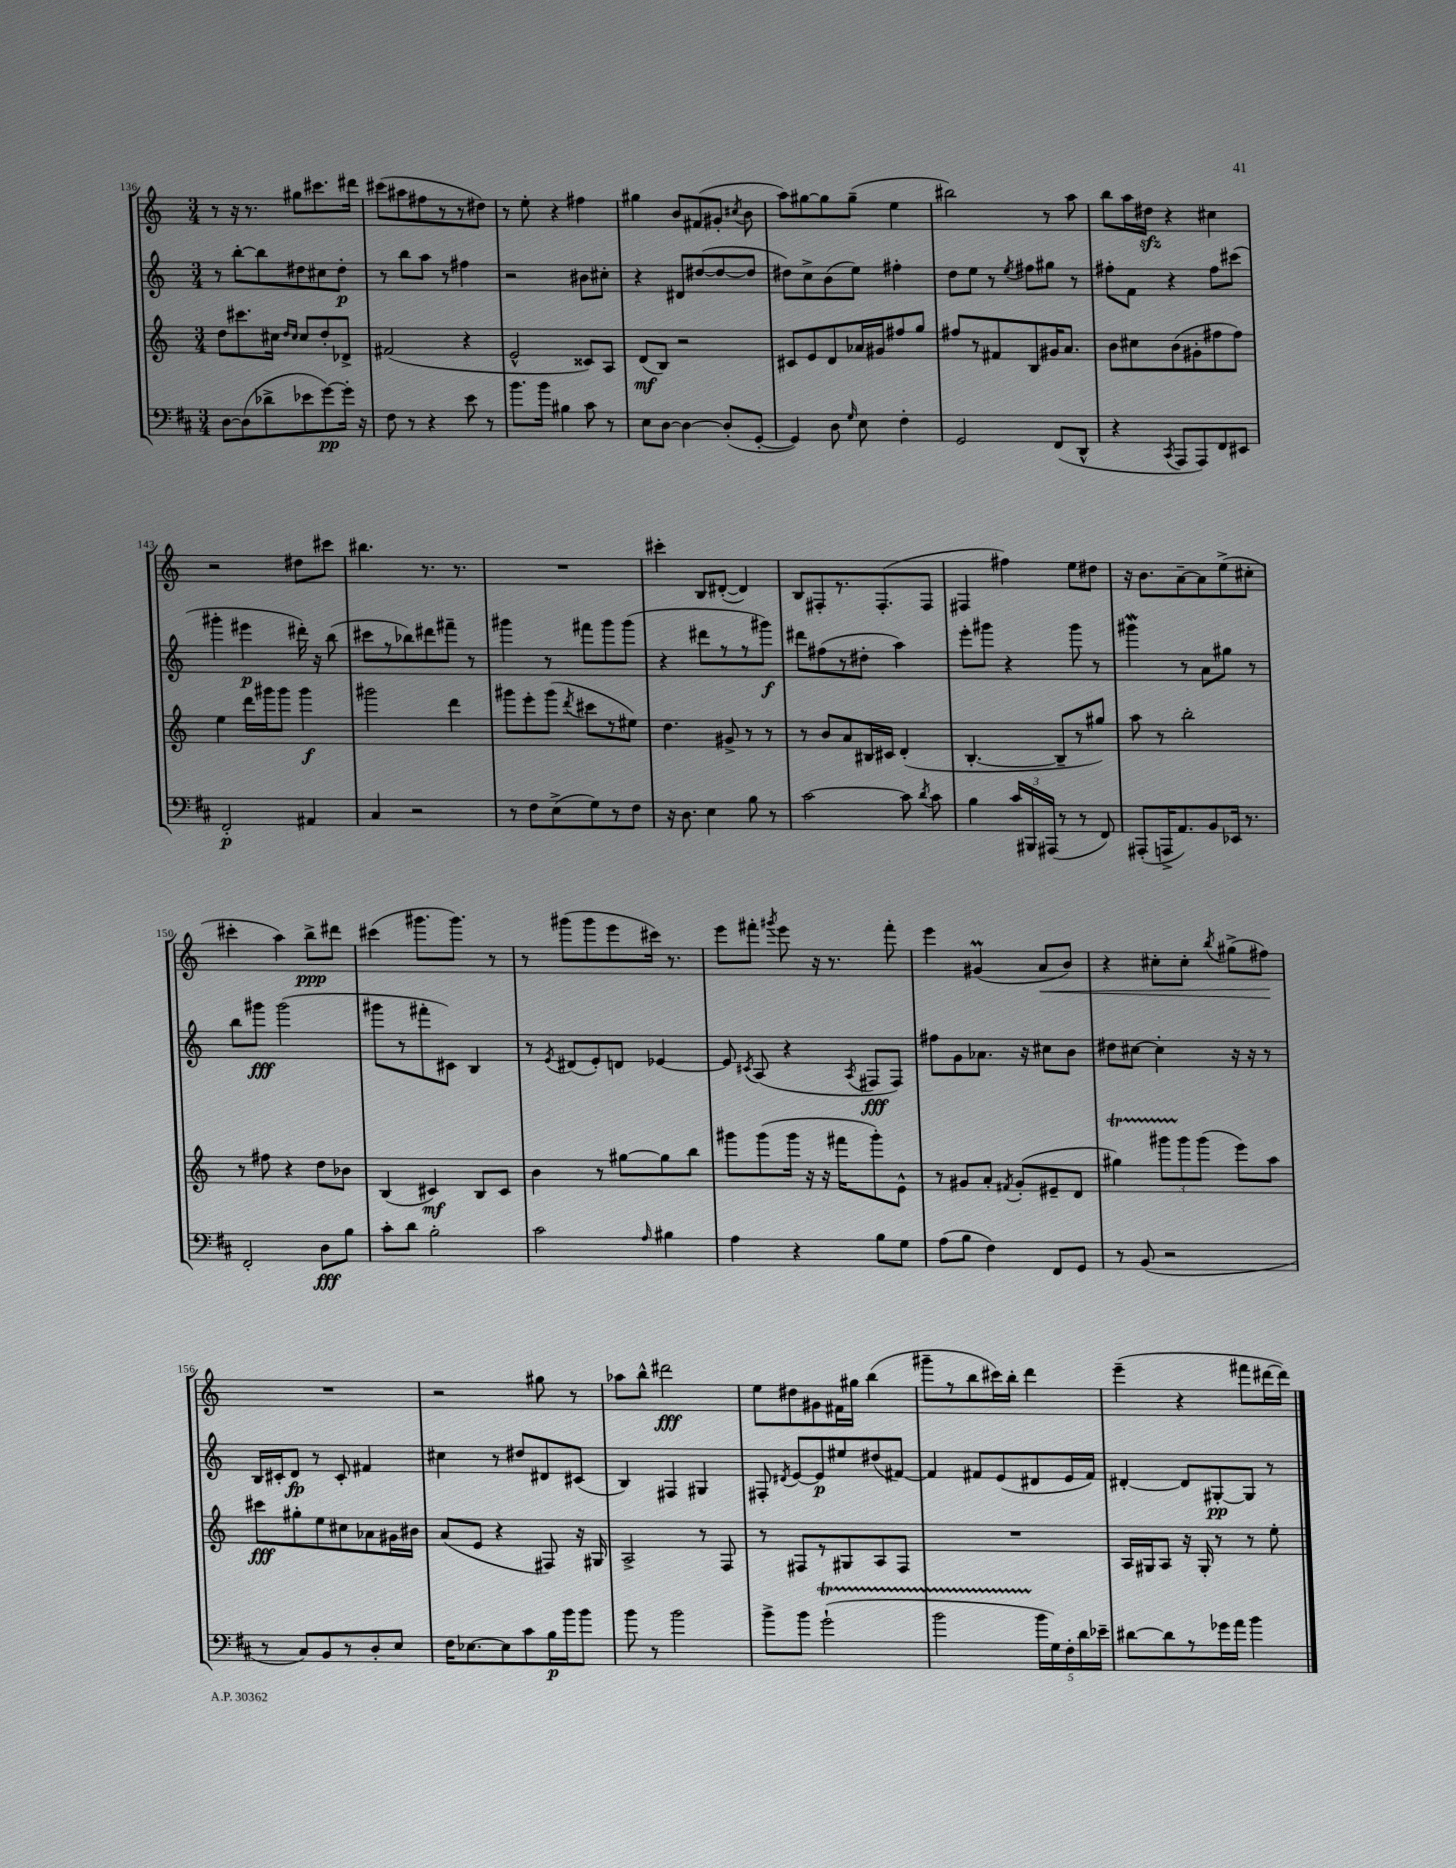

**kern	**kern	**kern	**kern
*staff4	*staff3	*staff2	*staff1
*clefF4	*clefG2	*clefG2	*clefG2
*k[f#c#]	*k[]	*k[]	*k[]
*M3/4	*M3/4	*M3/4	*M3/4
[8D	8dd	8r	8r
(8D]	8.ccc#	[8bb'	16r
.	.	.	8.r
8d-^	.	8bb]	.
.	16cc#	.	.
.	16qqdd	.	.
.	16qqcc#	.	.
8e-	8cc#	8dd#	8gg#
[8g)	8dd'	8cc#	8.ccc#
16g']	8d-^	8dd#'	.
16r	.	.	16ddd#
=	=	=	=
8F#	(2f#	8r	(8ccc#
8r	.	8bb	8aa#
4r	.	8aa	8ff#
.	.	8r	8r
8e	4r	4ff#	8r
8r	.	.	8dd#)
=	=	=	=
8.b	2e^^	2r	8r
.	.	.	8ee'
16b	.	.	.
4B#	.	.	4r
8c#	8c##)	8b#	4ff#
8r	8A	8cc#'	.
=	=	=	=
8E	(8d	4r	4gg#
[8D	8B)	.	.
4D_	2r	8d#	8b
.	.	([8dd#	(8f#
(8D']	.	8dd#_	8g#'
.	.	.	8qcc#
[8GG'	.	8dd#]	8b
=	=	=	=
4GG])	8c#	8dd#)	8aa)
.	8e	8cc^	[8gg#
8D	8d	(8b	8gg#]
16qqG	.	.	.
8E	16a-	8ee)	(8gg#~
.	16g#	.	.
4F#'	8ff#	4ff#'	4ee
.	8gg	.	.
=	=	=	=
2GG	8ff#	8dd	2bb#)
.	8r	8ee	.
.	8f#	8r	.
.	.	8qee	.
.	8B	8ff#	.
(8FF#	16g#	8gg#	8r
.	8.a	.	.
8DD^^	.	8r	8aa
=	=	=	=
4r	8b	8ff#'	8bb
.	8cc#	8f	16aa
.	.	.	16dd#
8qCC#	.	.	.
8AAA	(8b	4r	4r
8AAA)	8g#'	.	.
8FF#	8ff#	8ff#	4cc#
8EE#	8ff#)	(8ccc#	.
=	=	=	=
2FF#'	4ee	4ggg#'	2r
.	16ddd	4eee#	.
.	16ggg#	.	.
.	8ggg#	.	.
4AA#	4ggg#	16ddd#')	8dd#
.	.	16r	.
.	.	(8bb	8ccc#
=	=	=	=
4C#	2ggg#	8ccc#	4.bb#
.	.	8r	.
2r	.	8bb-)	.
.	.	8ddd#	8.r
.	4ddd	8fff#~	.
.	.	.	8.r
.	.	8r	.
=	=	=	=
8r	8ggg#	4ggg#	2.r
8F#	8eee'	.	.
(8E^	(8ggg#	8r	.
.	8qddd	.	.
8G)	8ccc#	8fff#	.
8r	8r	8ggg#	.
8F#	8ee#)	(8ggg#	.
=	=	=	=
16r	4.dd	4r	4ccc#'
8.D	.	.	.
4E	.	8ddd#	8B
.	8g#^	8r	([8d#'
8B	8r	8r	4d#])
8r	8r	8ggg#)	.
=	=	=	=
[2c#	8r	8ddd#	8B
.	8b	(8ff#	8F#'
.	8a	8r	8.r
.	16B#	8dd#'	.
.	16c#	.	(8.F#'
8c#]	(4d'	4aa)	.
8qd	.	.	.
8c#	.	.	8F#
=	=	=	=
4B	[4.B'	8eee'	4F#
.	.	8ggg#	.
24c#	.	4r	4ff#)
24BBB#	.	.	.
(24AAA#	.	.	.
8r	8B~]	.	.
8r	8r	8ggg#	8ee
8FF#)	8gg#)	8r	8dd#
=	=	=	=
(8AAA#'	8aa	4ggg#	16r
.	.	.	8.b
16AAA^	8r	.	.
8.AA)	.	.	.
.	2bb'	8r	[8a~
8BB	.	8a	8a]
16EE-	.	8gg#	(8ee^
8.r	.	.	.
.	.	8r	8cc#'
=	=	=	=
2FF#'	8r	8bb	4ccc#'
.	8ff#	8ggg#	.
.	4r	(2ggg#	4aa)
8D	8dd	.	8bb^
8B	8b-	.	8ddd#
=	=	=	=
8c#'	(4B	8ggg#	(4ccc#
8d	.	8r	.
2B'	4c#)	8fff#'	8.ggg#
.	.	8c#)	.
.	.	.	8.ggg#)
.	8B	4B	.
.	8c#	.	8r
=	=	=	=
2c#	4b	8r	8r
.	.	8qe	.
.	.	(8d#	(8ggg#
.	8r	8e')	8ggg#
.	[8gg#	8d	8eee
16qqA	.	.	.
4B#	8gg#]	[4e-	16ccc#)
.	.	.	8.r
.	8bb	.	.
=	=	=	=
4A	8ggg#	8e-]	8eee
.	.	8qc#	.
.	(8ggg#	(8A	8fff#'
.	.	.	8qggg#
4r	16ggg#	4r	8eee
.	16r	.	.
.	16r	.	16r
.	16fff#	.	8.r
.	.	8qA	.
8B	8ggg#')	8F#	.
8G	8e^^	8F#)	8fff#'
=	=	=	=
(8A	8r	8ff#	4eee
8B	8g#	8g	.
4F#)	8a'	8.a-	(4g#
.	8qf#	.	.
.	(8g#'	.	.
.	.	16r	.
8FF#	8e#~	8cc#	8a
8GG	8d	8b	8b)
=	=	=	=
8r	4gg#)	8dd#	4r
(8BB	.	[8cc#	.
2r	12ggg#	4cc#']	8cc#'
.	12ggg#	.	.
.	.	.	8cc#'
.	(12ggg#	.	.
.	.	.	8qbb
.	8eee)	16r	(8gg#^
.	.	16r	.
.	8aa	8r	8ff#)
=	=	=	=
8r	8ccc#	16B	2.r
.	.	16c#'	.
8C#)	8gg#'	8d	.
8BB	8ee	8r	.
8r	8cc#	8c#'	.
8D'	8a-	4f#	.
8E	16g#	.	.
.	16b#	.	.
=	=	=	=
16F#	(8a	4cc#	2r
[8.E-	.	.	.
.	8e	.	.
8E-]	4r	8r	.
8c#	.	8dd#	.
16B	8F#)	8d#	8gg#
16b	.	.	.
8b	16r	(8c#	8r
.	16G#	.	.
=	=	=	=
8b	2A^	4B)	8aa-
8r	.	.	8bb^^
2b	.	4F#	2ddd#
.	8r	4G#	.
.	8F	.	.
=	=	=	=
8b^	8r	8F#'	8ee
.	.	8qd#	.
8b	8F#	[8e	8dd#
(2g`	8r	8e]	8g#
.	8G#	8ee#	16f#
.	.	.	16gg#
.	8A	(8dd#	(4bb
.	8F#	[8f#)	.
=	=	=	=
2b	2.r	4f#]	8ggg#~
.	.	.	8r
.	.	8f#	8bb
.	.	(8e	16ccc#)
.	.	.	16bb'
20b	.	8d#	4ddd
20G)	.	.	.
20F#'	.	.	.
.	.	16e	.
20d	.	.	.
.	.	16f#)	.
20e-~	.	.	.
=	=	=	=
[8d#	16A	[4d#'	(4eee~
.	16G#	.	.
8d#]	8A	.	.
8r	16r	8d#]	4r
.	16G#'	.	.
16g-	8r	[8G#'	.
16a	.	.	.
4b	8r	8G#]	8fff#
.	8ee'	8r	[16ddd#
.	.	.	16ddd#])
==	==	==	==
*-	*-	*-	*-
